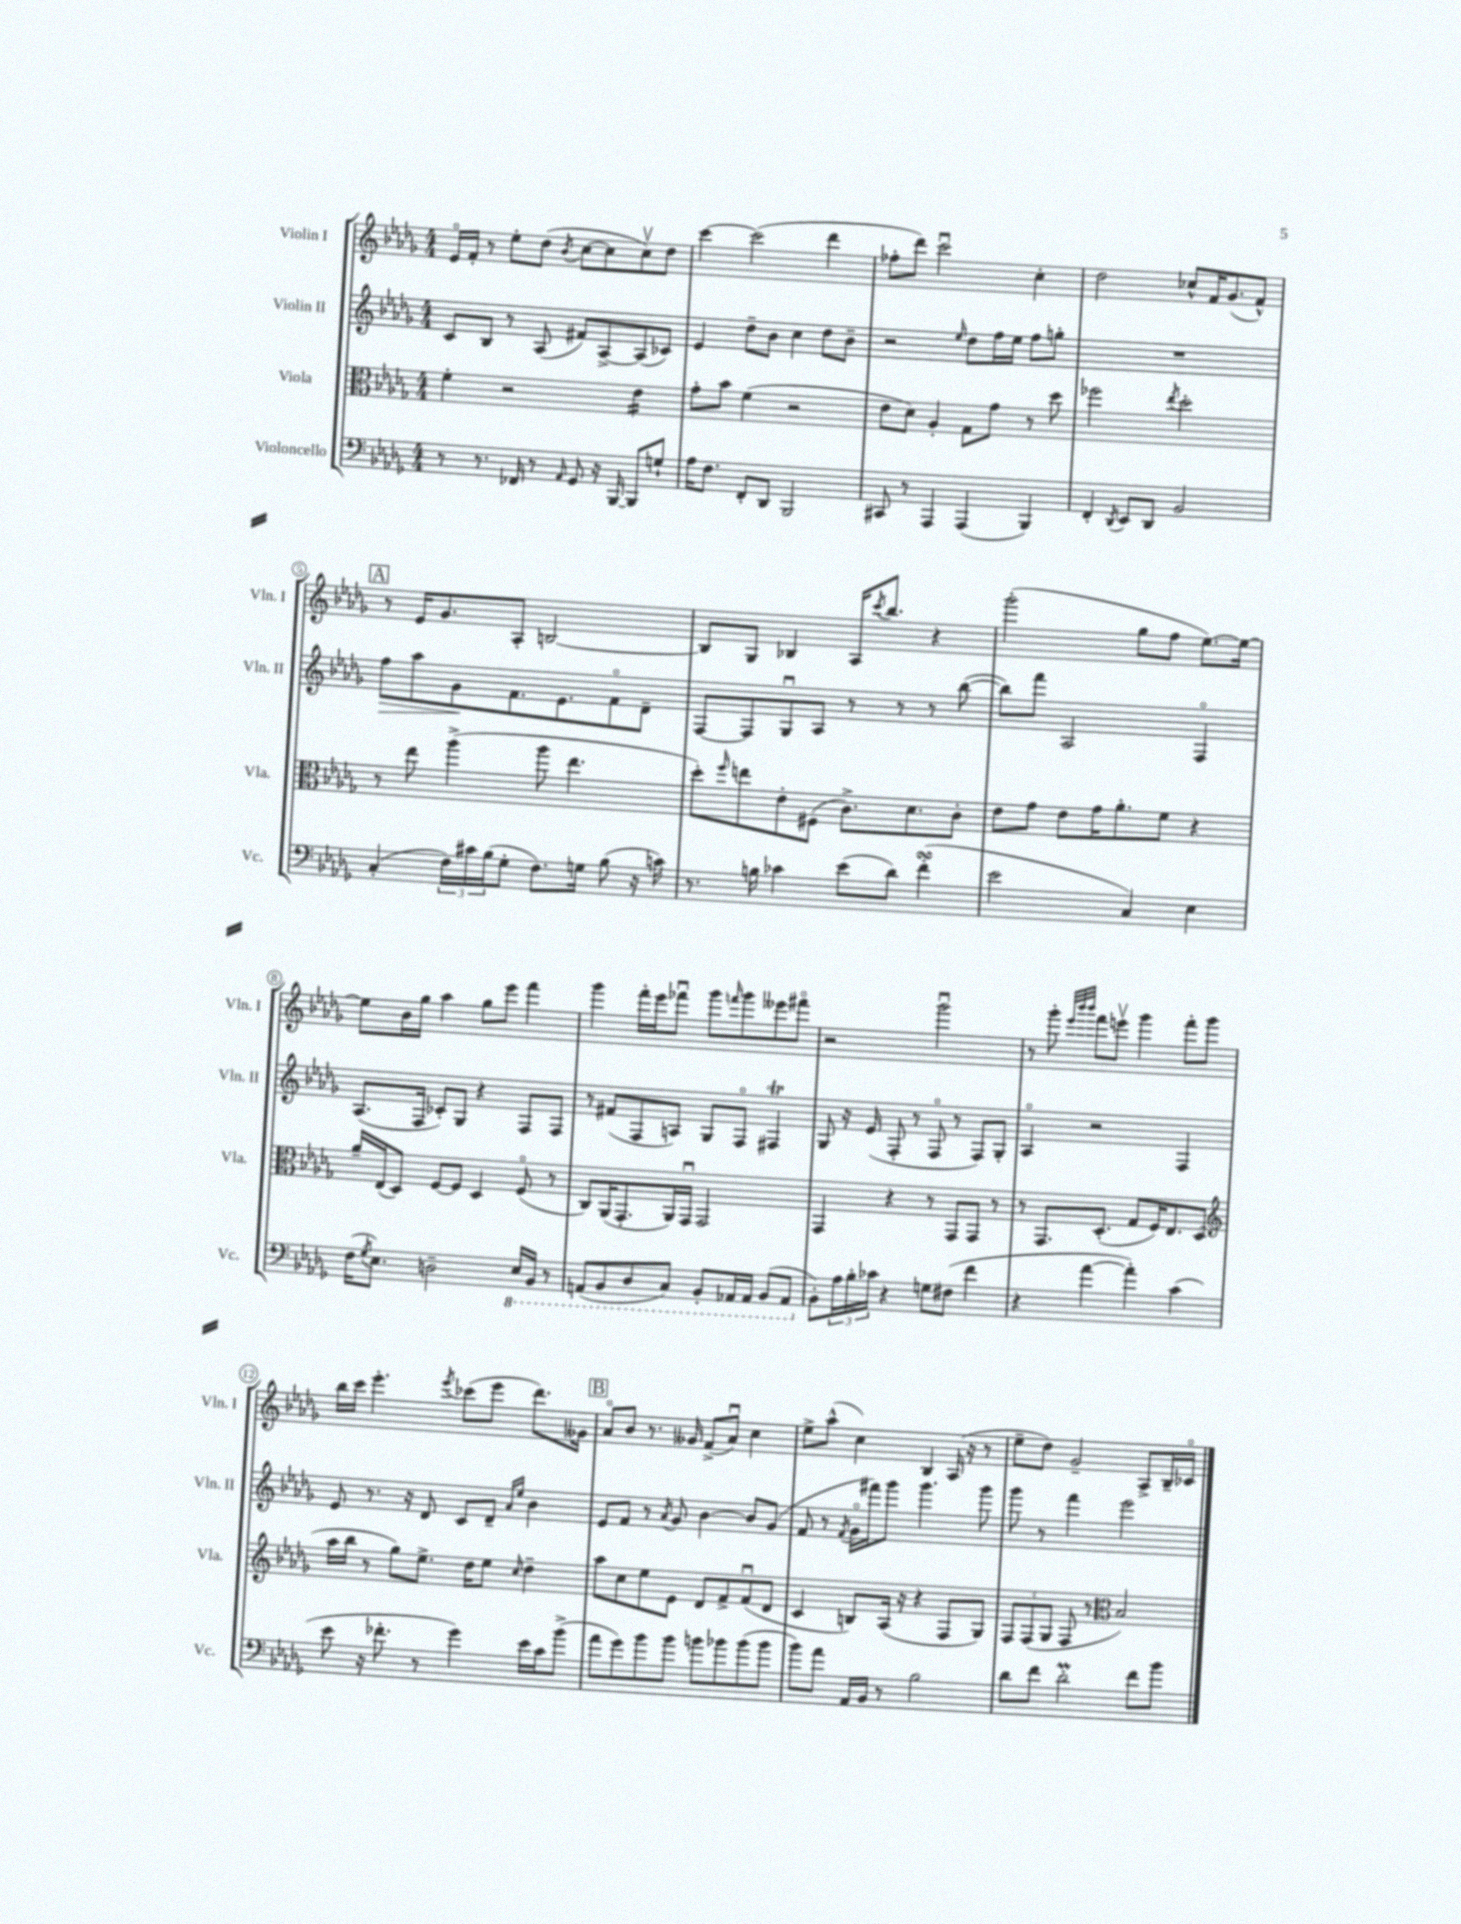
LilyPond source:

<<
\new StaffGroup <<
\new Staff = "s0" \with { instrumentName = "Violin I" shortInstrumentName = "Vln. I" } {
    \clef treble \key des \major \numericTimeSignature \time 4/4
    ees'16\flageolet f'16-. r8 ees''8-. des''8( \acciaccatura { bes'8 } c''8~ c''8 c''8\upbow) des''8 |
    c'''4~ c'''2( des'''4 |
    fes''8-. des'''8) c'''2\downbow c''4-. |
    des''2 ces''8-^ f'16 ges'8.( f'8-^) |
    \mark \markup { \box "A" } r8 ees'16 ges'8. aes8-. b2~ |
    b8 ges8 bes4 aes16 \acciaccatura { c'''8 } bes''8. r4 |
    ges'''2-.( ges''8 f''8 ees''8.~) ees''16~ |
    ees''8 bes'16 ges''16 aes''4 ges''8 ees'''8 f'''4 |
    ges'''4 f'''16-. ees'''16 fes'''8\downbow ges'''8 \grace { f'''16 } ges'''8 eeses'''8 fis'''8\flageolet |
    r2 ges'''2\downbow |
    r8 ges'''8-. \grace { ees'''32 bes'''32 bes'''32 } f'''8 e'''8\upbow ges'''4 f'''8-. ges'''8 |
    bes''16 c'''16 ees'''4.-. \acciaccatura { ees'''8 } ces'''8( ees'''8 des'''8.) geses'16 |
    \mark \markup { \box "B" } aes'8\flageolet bes'8 r8. geses'16 f'8->( aes'8\downbow) c''4 |
    ees''8-> aes''8-^( c''4) bes4 aes16( r16 r8 |
    ees''8-- des''8) ges'2-- aes8-> bes16-- ces'16\flageolet \bar "|." |
}
\new Staff = "s1" \with { instrumentName = "Violin II" shortInstrumentName = "Vln. II" } {
    \clef treble \key des \major \numericTimeSignature \time 4/4
    c'8 bes8 r8 aes8( fis'8) aes8~-> aes8( ces'8) |
    ees'4 des''8-- bes'8 c''4 des''8 bes'8-- |
    r2 \grace { ees''16 } des''8 f''16 ees''16 f''8 g''8-. |
    R1 |
    \mark \markup { \box "A" } f''8\> aes''8 ges'8\! f'8. ees'8. f'8\flageolet des'8-- |
    f8~ f8 ges8\downbow aes8 r8 r8 r8 bes''8~( |
    bes''8) f'''8 aes2 f4\flageolet |
    aes8.( f16 ces'8-.) ges8 r4 f8 f8 |
    r8 fis'8( f8 a8) ges8 f8\flageolet fis4\trill |
    ges8 r16 ees'16( f8-. r8 f8\flageolet r8 f8) ges8-. |
    aes4\flageolet r2 f4 |
    ees'8 r8. r16 des'8 c'8 des'8-- \grace { aes'16 ees''16 } bes'4 |
    \mark \markup { \box "B" } ees'8 f'8 r8 \acciaccatura { aes'8 } ges'8 bes'4~ bes'8 ges'8( |
    f'8 r8 \acciaccatura { f'8 } ges'16\flageolet fis'''16) ges'''8 ges'''4. ges'''8 |
    ges'''8 r8 f'''4 ees'''2 \bar "|." |
}
\new Staff = "s2" \with { instrumentName = "Viola" shortInstrumentName = "Vla." } {
    \clef alto \key des \major \numericTimeSignature \time 4/4
    f'4-. r2 ees'4:16 |
    ges'8-. bes'8 f'4( r2 |
    ees'8 des'8) aes4-. ges8 ges'8 r8 des''8 |
    fes''2 \acciaccatura { ees''8 } des''2-. |
    \mark \markup { \box "A" } r8 ees''8 aes''4->( aes''8 ees''4. |
    des''8-.) \grace { f''16 } e''8 ees'8-. fis8( c'8.->) des'8. c'8-. |
    ees'8 ges'8 ees'8 ges'16 aes'8.-. f'8 r4 |
    aes'16-- ees16( des8) f8~ f8 des4 f8\flageolet( r8 |
    c8) aes,16( ges,8.-. aes,16) ges,16\downbow ges,2 |
    ges,4 r4 r8 ges,8 ges,8 r8 |
    r8 ges,8. des8.-.( ges8 f16) ees8. des8( |
    \clef treble aes''16 bes''16 r8 ges''8) ees''8.-> des''16 ees''8 \grace { c''16 } des''4-- |
    \mark \markup { \box "B" } aes''8 c''8 ees''8 ees'8 des'8 f'8-> f'8\downbow( des'8 |
    c'4 b8) aes16( r16 r4 f8 ges8) |
    \tuplet 3/2 { f8 f8( ges8 } f8 r8 \clef alto bes2) \bar "|." |
}
\new Staff = "s3" \with { instrumentName = "Violoncello" shortInstrumentName = "Vc." } {
    \clef bass \key des \major \numericTimeSignature \time 4/4
    r8 r8. fes,16 r8 \grace { aes,16 } ges,8 r16 bes,,16~ bes,,8 g8-! |
    aes16 f8. f,8-. des,8 bes,,2 |
    cis,8 r8 aes,,4 aes,,4( bes,,4) |
    f,4-. \acciaccatura { des,8 } ees,8 des,8 bes,2 |
    \mark \markup { \box "A" } c4-.( \tuplet 3/2 { f16) cis'16 bes16( } ges8-. f8.) g16 bes8( r16 c'16) |
    r8. b16 ces'4 ees'8( des'8) f'4-.\turn( |
    ees'2 c4) ees4 |
    f16( \acciaccatura { ges8 } ees8.) d2-- \ottava #-1 ees,16 bes,,16 r8 |
    a,,8( bes,,8 des,8 c,8) bes,,8-. aes,,16 aes,,16 bes,,8( aes,,8 \ottava #0 |
    bes,8-.) \tuplet 3/2 { aes16 bes16-. ces'16 } r4 g8 fis8( f'4 |
    r4 aes'4~ aes'4-.) c'4( |
    ees'8 r16 fes'8.-. r8 ges'4) ees'16 c'16 bes'8->( |
    \mark \markup { \box "B" } aes'8 ges'8) bes'8 bes'8 b'8 bes'8 bes'8( bes'8 |
    bes'8) aes'8 aes,16 bes,16 r8 bes2 |
    des'8 f'8 des'2-.\prall f'8 bes'8 \bar "|." |
}
>>
>>
\layout { \context { \Score \override BarNumber.stencil = #(make-stencil-circler 0.1 0.3 ly:text-interface::print) } }
